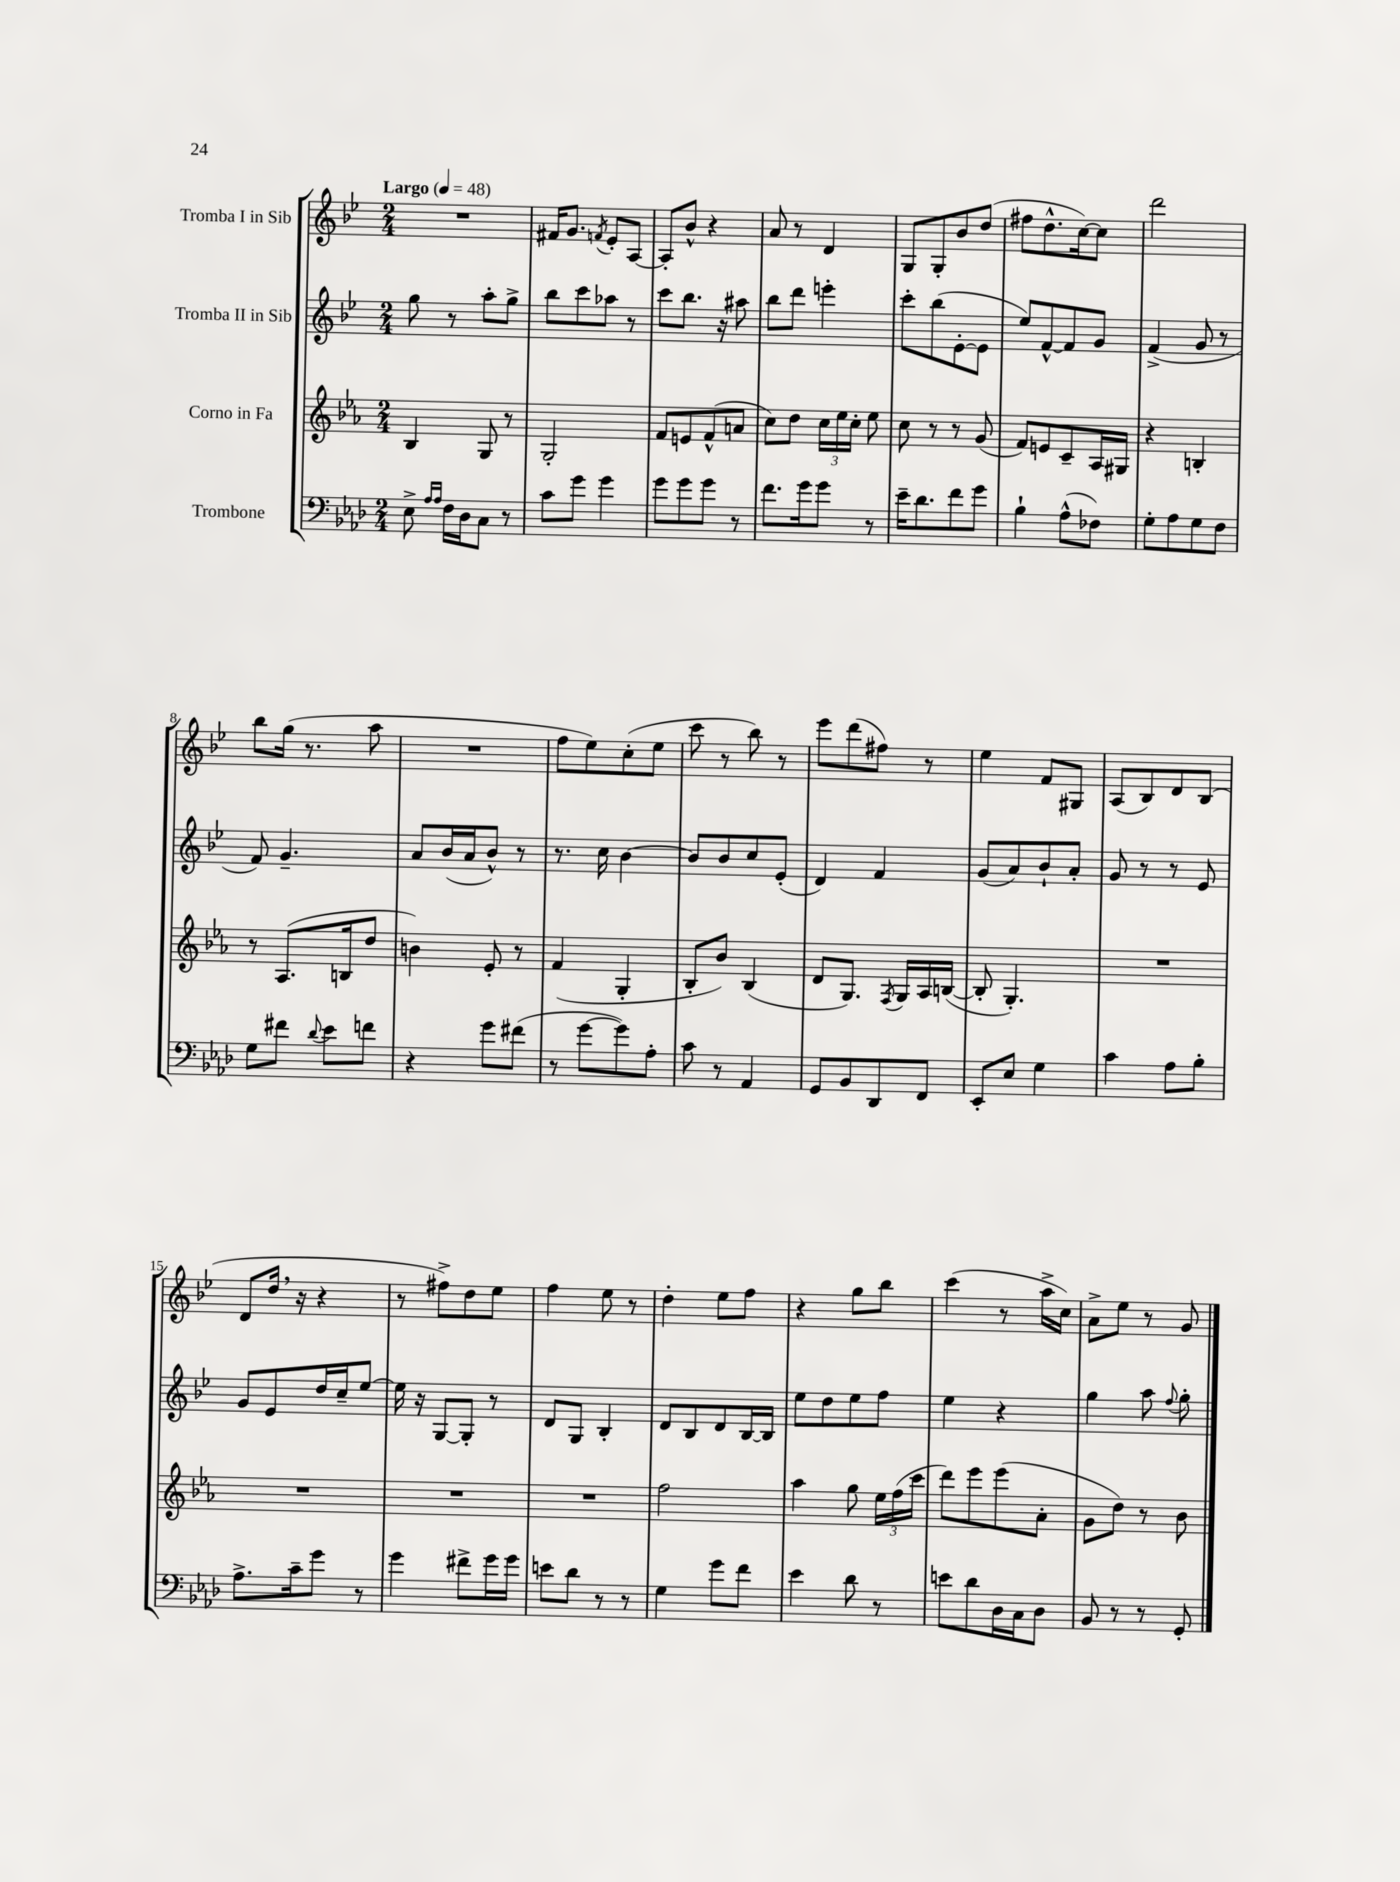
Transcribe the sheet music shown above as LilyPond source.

<<
\new StaffGroup <<
\new Staff = "s0" \with { instrumentName = "Tromba I in Sib" } {
    \clef treble \key bes \major \numericTimeSignature \time 2/4 \tempo "Largo" 4 = 48
    \autoBeamOff R2 |
    fis'16[ g'8.] \acciaccatura { f'8 } ees'8[-. a8]~ |
    a8[-. bes'8]-^ r4 |
    a'8 r8 d'4 |
    g8[ g8-. bes'8 d''8]( |
    fis''8[ d''8.-^ c''16~) c''8] |
    d'''2 |
    bes''8[ g''16]( r8. a''8 |
    R2 |
    f''8[ ees''8) c''8-.( ees''8] |
    c'''8 r8 bes''8) r8 |
    ees'''8[ d'''8( fis''8]) r8 |
    ees''4 f'8[ gis8] |
    a8[( bes8) d'8 bes8]( |
    d'8[ d''16] \breathe r16 r4 |
    r8 fis''8[->) d''8 ees''8] |
    f''4 ees''8 r8 |
    d''4-. ees''8[ f''8] |
    r4 g''8[ bes''8] |
    c'''4( r8 a''16[-> c''16]) |
    a'8[-> ees''8] r8 g'8 \bar "|." |
}
\new Staff = "s1" \with { instrumentName = "Tromba II in Sib" } {
    \clef treble \key bes \major \numericTimeSignature \time 2/4
    \autoBeamOff g''8 r8 a''8[-. g''8]-> |
    bes''8[ c'''8 aes''8] r8 |
    c'''8[ bes''8.] r16 ais''8 |
    bes''8[ d'''8] e'''4-. |
    c'''8[-. bes''8( ees'8~-. ees'8] |
    ees''8[) f'8~-^ f'8 g'8] |
    f'4->( g'8 r8 |
    f'8) g'4.-- |
    a'8[ bes'16( a'16 bes'8]-^) r8 |
    r8. c''16 bes'4~ |
    bes'8[ bes'8 c''8 ees'8]-.( |
    d'4) f'4 |
    g'8[( a'8) bes'8-! a'8]-. |
    g'8 r8 r8 ees'8 |
    g'8[ ees'8 d''16 c''16-- ees''8]~ |
    ees''16 r16 g8[~ g8]-. r8 |
    d'8[ g8] bes4-. |
    d'8[ bes8 d'8 bes16~ bes16] |
    ees''8[ d''8 ees''8 f''8] |
    ees''4 r4 |
    g''4 a''8 \appoggiatura { f''8 } g''8-. \bar "|." |
}
\new Staff = "s2" \with { instrumentName = "Corno in Fa" } {
    \clef treble \key ees \major \numericTimeSignature \time 2/4
    \autoBeamOff bes4 g8 r8 |
    g2-. |
    f'8[ e'8 f'8-^( a'8] |
    c''8[) d''8] \tuplet 3/2 { c''16[ ees''16 c''16]-. } ees''8 |
    c''8 r8 r8 g'8( |
    f'8[) e'8 c'8-- aes16 gis16] |
    r4 b4-. |
    r8 aes8.[( b16 d''8] |
    b'4) ees'8-. r8 |
    f'4( g4-. |
    bes8[-. bes'8]) bes4( |
    d'8[ g8.]) \acciaccatura { f8 } g16[ aes16 b16]~( |
    b8-. g4.-.) |
    R2 |
    R2 |
    R2 |
    R2 |
    f''2 |
    aes''4 g''8 \tuplet 3/2 { ees''16[ f''16( c'''16] } |
    d'''8[) ees'''8 ees'''8( aes'8]-. |
    g'8[ d''8]) r8 bes'8 \bar "|." |
}
\new Staff = "s3" \with { instrumentName = "Trombone" } {
    \clef bass \key aes \major \numericTimeSignature \time 2/4
    \autoBeamOff ees8-> \grace { aes16[ aes16] } f16[ des16 c8] r8 |
    c'8[ g'8] g'4 |
    g'8[ g'8 g'8] r8 |
    f'8.[ g'16 g'8] r8 |
    ees'16[-- des'8. f'8 g'8] |
    bes4-! aes8[-^( fes8]) |
    g8[-. aes8 g8 f8] |
    g8[ fis'8] \appoggiatura { des'8 } ees'8[ f'8] |
    r4 g'8[ fis'8]( |
    r8 g'8[~ g'8) aes8]-. |
    c'8 r8 aes,4 |
    g,8[ bes,8 des,8 f,8] |
    ees,8[-. ees8] g4 |
    c'4 aes8[ bes8]-. |
    aes8.[-> c'16-- g'8] r8 |
    g'4 fis'8[-> g'16 g'16] |
    e'8[ des'8] r8 r8 |
    g4 g'8[ f'8] |
    ees'4 des'8 r8 |
    e'8[ des'8 des16 c16 des8] |
    bes,8 r8 r8 g,8-. \bar "|." |
}
>>
>>
